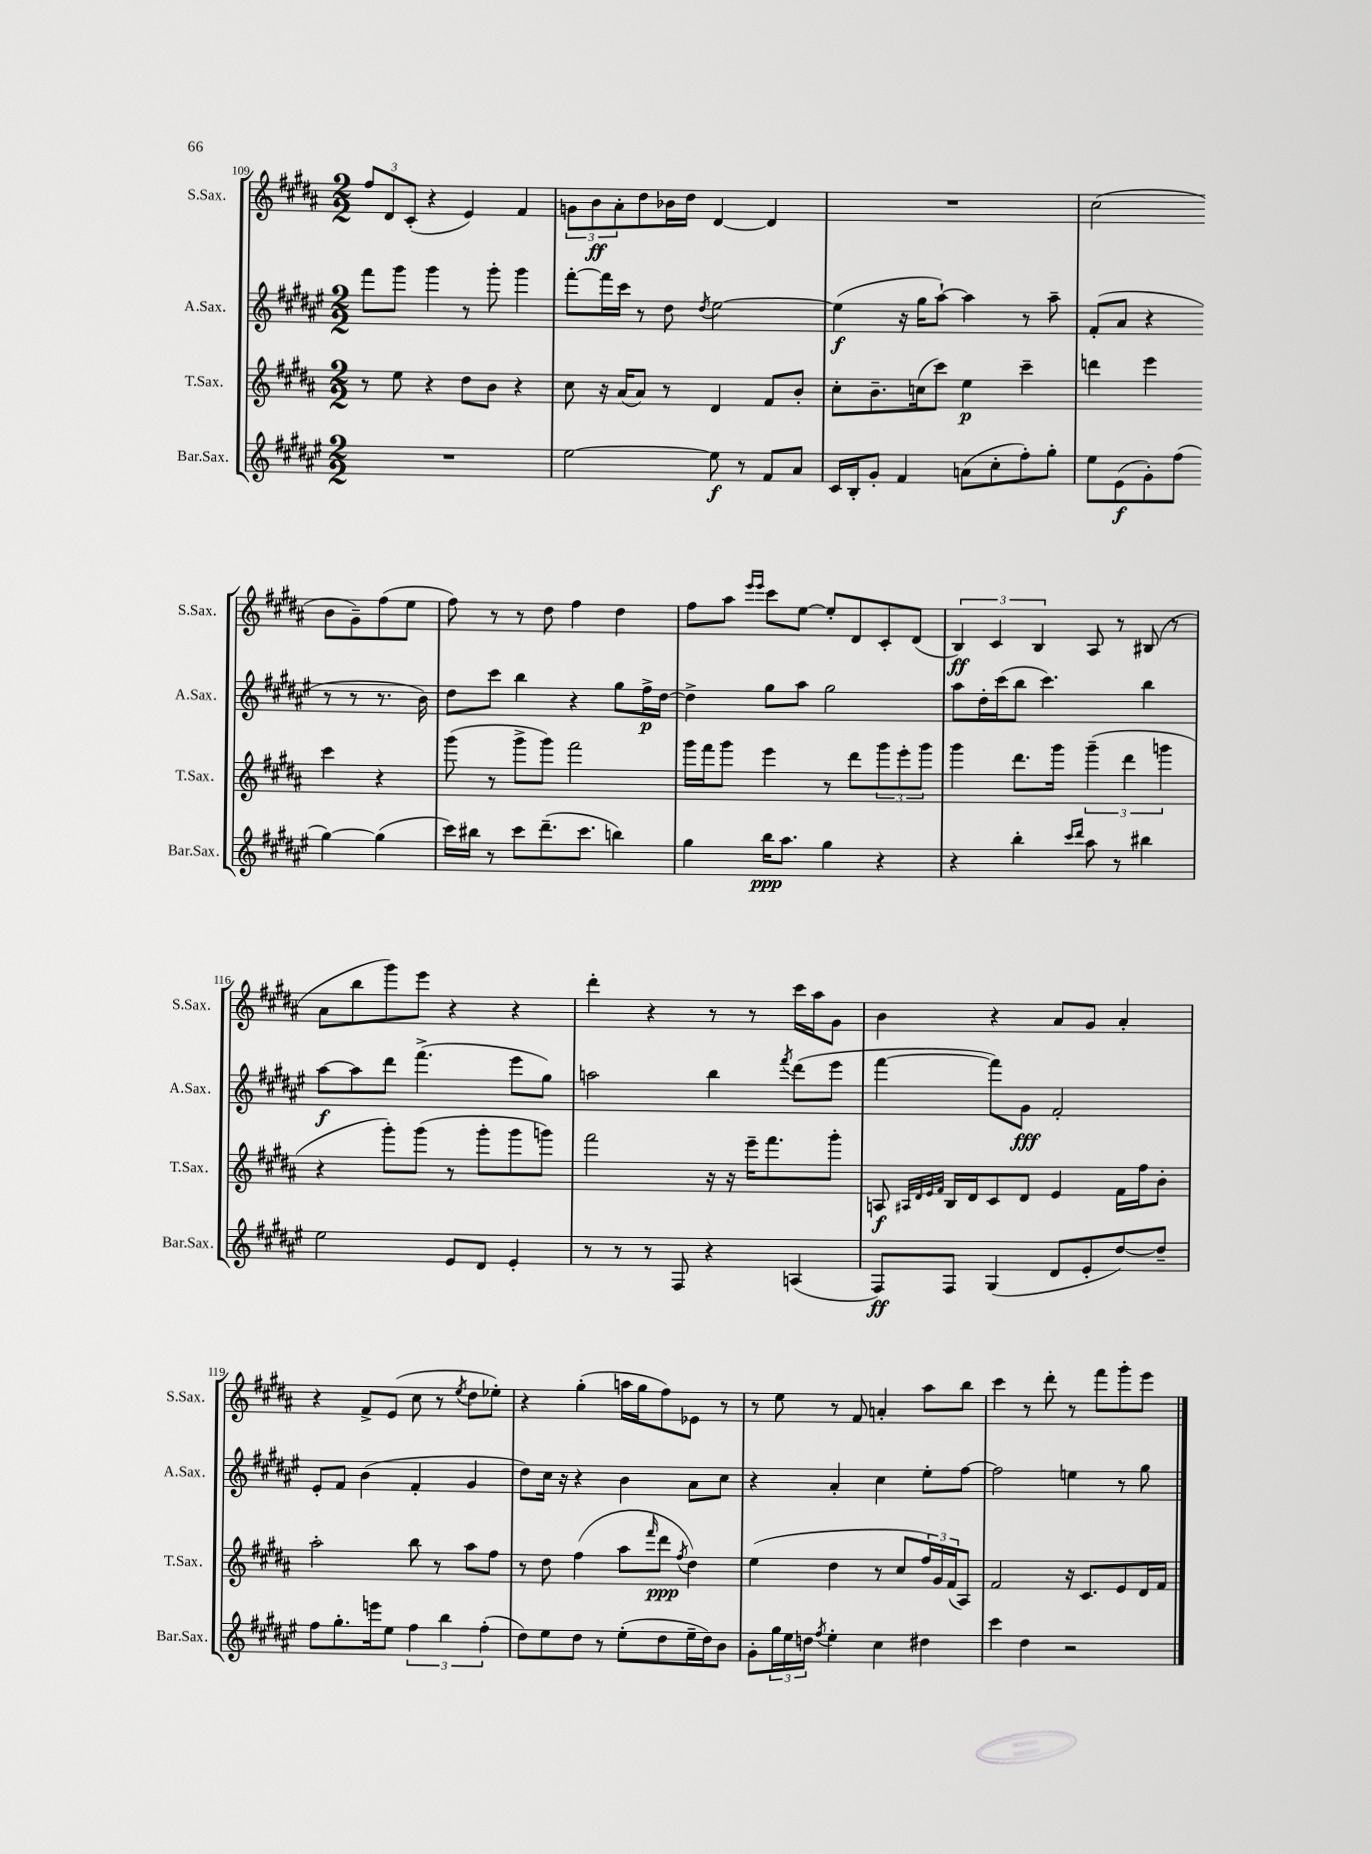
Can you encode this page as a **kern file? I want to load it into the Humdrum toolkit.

**kern	**kern	**kern	**kern
*staff4	*staff3	*staff2	*staff1
*clefG2	*clefG2	*clefG2	*clefG2
*k[f#c#g#d#a#e#]	*k[f#c#g#d#a#]	*k[f#c#g#d#a#e#]	*k[f#c#g#d#a#]
*M2/2	*M2/2	*M2/2	*M2/2
1r	8r	8fff#\L	12ff#/L
.	.	.	12d#/
.	8ee\	8ggg#\J	.
.	.	.	(12c#'/J
.	4r	4ggg#\	4r
.	8dd#\L	8r	4e/)
.	8b\J	8ggg#'\	.
.	4r	4ggg#\	4f#/
=	=	=	=
[2ee#\	8cc#\	[8fff#'\L	12g\L
.	.	.	12b\
.	16r	16fff#\]L	.
.	.	.	12a#'\
.	(16a#/LK	16ccc#\JJ	.
.	8a#/J)	8r	8dd#\
.	8r	8dd#\	16b-\L
.	.	.	16dd#\JJ
.	.	8qdd#/	.
8ee#\]	4d#/	[2ee#\	[4d#/
8r	.	.	.
8f#/L	8f#/L	.	4d#/]
8a#/J	8b'/J	.	.
=	=	=	=
16c#/LL	8cc#'\L	(4ee#\]	1r
16B'/J	.	.	.
8g#'/J	8.b~\	.	.
4f#/	.	16r	.
.	(16cc\k	16gg#\LK	.
.	8ccc#\J)	[8aa#`\J)	.
(8a\L	4ee\	4aa#\]	.
8cc#'\	.	.	.
8ff#'\)	4ccc#~\	8r	.
8gg#'\J	.	8aa#~\	.
=	=	=	=
8ee#\L	4ddd\	(8f#'/L	(2cc#\
(8e#\	.	8a#/J	.
8g#'\)	4eee\	4r	.
(8ff#\J	.	.	.
[4gg#\)	4ccc#\	8r	8b\L
.	.	8r	8g#~\)
(4gg#\]	4r	8.r	(8ff#\
.	.	.	8ee\J
.	.	16b\)	.
=	=	=	=
16ccc#\LL)	(8ggg#\	8dd#\L	8ff#\)
16bb#\JJ	.	.	.
8r	8r	8ccc#\J	8r
8ccc#\L	8ggg#^\L	4bb\	8r
(8.ddd#~\	8ggg#\J)	.	8dd#\
.	2fff#\	4r	4ff#\
8.ccc#\J	.	.	.
4bb\)	.	8gg#\L	4dd#\
.	.	16ff#^\L	.
.	.	[16dd#\JJ	.
=	=	=	=
4gg#\	16ggg#\LL	4dd#^\]	8ff#\L
.	16fff#\J	.	.
.	8ggg#\J	.	8aa#\J
.	.	.	16qqeee/LL
.	.	.	16qqeee/JJ
16bb\LK	4eee\	8gg#\L	8ccc#\L
8.aa#\J	.	.	.
.	.	8aa#\J	[8ee\J
4gg#\	8r	2gg#\	8ee'/]L
.	8ddd#\L	.	8d#/
4r	12ggg#\	.	8c#'/
.	12eee'\	.	.
.	.	.	(8d#/J
.	12ggg#\J	.	.
=	=	=	=
4r	4ggg#\	8aa#\L	6B/)
.	.	16dd#'\L	.
.	.	.	6c#/
.	.	(16ccc#\J	.
4bb'\	8.ddd#\L	8bb\J	.
.	.	.	6B/
.	.	4.ccc#\)	.
.	16ggg#\Jk	.	.
16qqccc#/LL	.	.	.
16qqddd#/JJ	.	.	.
8aa#\	(6ggg#~\	.	8A#/
8r	.	.	8r
.	6ddd#\	.	.
4bb#\	.	4bb\	(8B#/
.	6ggg\	.	.
.	.	.	8r
=	=	=	=
2ee#\	4r	[8aa#\L	8a#\L
.	.	8aa#\]	8bb\
.	8ggg#'\L)	8ddd#\J	8ggg#\)
.	(8ggg#\J	(4.fff#^\	8eee\J
8e#/L	8r	.	4r
8d#/J	8ggg#'\L	.	.
4e#'/	8ggg#\	8eee#\L	4r
.	8ggg\J)	8gg#\J)	.
=	=	=	=
8r	2fff#\	2aa\	4ddd#'\
8r	.	.	.
8r	.	.	4r
8F#/	.	.	.
4r	16r	4bb\	8r
.	16r	.	.
.	16eee~\LK	.	8r
.	8.fff#\	.	.
.	.	8qfff#/	.
(4A/	.	(8ddd#\L	16ccc#\LL
.	.	.	16aa#\J
.	8ggg#'\J	8eee#\J	8g#\J
=	=	=	=
8F#/L)	8A/	[4fff#\	4b\
.	32qqA#/LLL	.	.
.	32qqd#/	.	.
.	32qqe/	.	.
.	32qqf#/JJJ	.	.
8F#/J	16B/LL	.	.
.	16d#/J	.	.
(4G#/	8c#/	8fff#\]L)	4r
.	8d#/J	8g#\J	.
8d#/L	4e/	2f#'/	8a#/L
8e#'/	.	.	8g#/J
[8dd#/)	16f#\LL	.	4a#'/
.	16ff#\J	.	.
8dd#~/]J	8b'\J	.	.
=	=	=	=
8ff#\L	2aa#'\	8e#'/L	4r
8.gg#'\	.	8f#/J	.
.	.	(4b\	8f#^/L
16eee\k	.	.	.
8ee#\J	.	.	(8e/J
6ff#\	8bb\	4f#'/	8cc#\
.	8r	.	8r
6bb\	.	.	.
.	.	.	8qee/
.	8aa#\L	4g#/	8dd#\L
(6ff#'\	.	.	.
.	8ff#\J	.	8ee-'\J)
=	=	=	=
8dd#\L)	8r	8dd#\L)	4r
8ee#\	8dd#\	16cc#\Jk	.
.	.	16r	.
8dd#\J	(4ff#\	4r	(4gg#'\
8r	.	.	.
(8ee#'\L	8aa#\L	4b\	16aa\LL
.	.	.	16gg#\J
.	16qqfff#/	.	.
8dd#\	8ddd#\J	.	8ff#\)
.	8qff#/	.	.
16ee#~\L	4dd#\)	8a#\L	8e-\J
16dd#\J)	.	.	.
8b\J	.	8cc#\J	8r
=	=	=	=
8g#'\L	(4ee\	4r	8r
24gg#\L	.	.	8ee\
24ee#\	.	.	.
24dd\JJ	.	.	.
8qff#/	.	.	.
4ee#'\	4dd#\	4a#'/	8r
.	.	.	8f#/
4cc#\	8r	4cc#\	4a'/
.	8cc#/L	.	.
4dd#\	24ff#/L)	8ee#'\L	8aa#\L
.	24g#/	.	.
.	(24f#/J	.	.
.	8A#/J)	[8ff#\J	8bb\J
=	=	=	=
4ccc#\	2f#/	2ff#\]	4ccc#\
4dd#\	.	.	8r
.	.	.	8ddd#'\
2r	16r	4ee\	8r
.	8.c#/L	.	.
.	.	.	8fff#\L
.	8e/	8r	8ggg#'\
.	16d#/L	8gg#\	8eee\J
.	16f#/JJ	.	.
==	==	==	==
*-	*-	*-	*-
